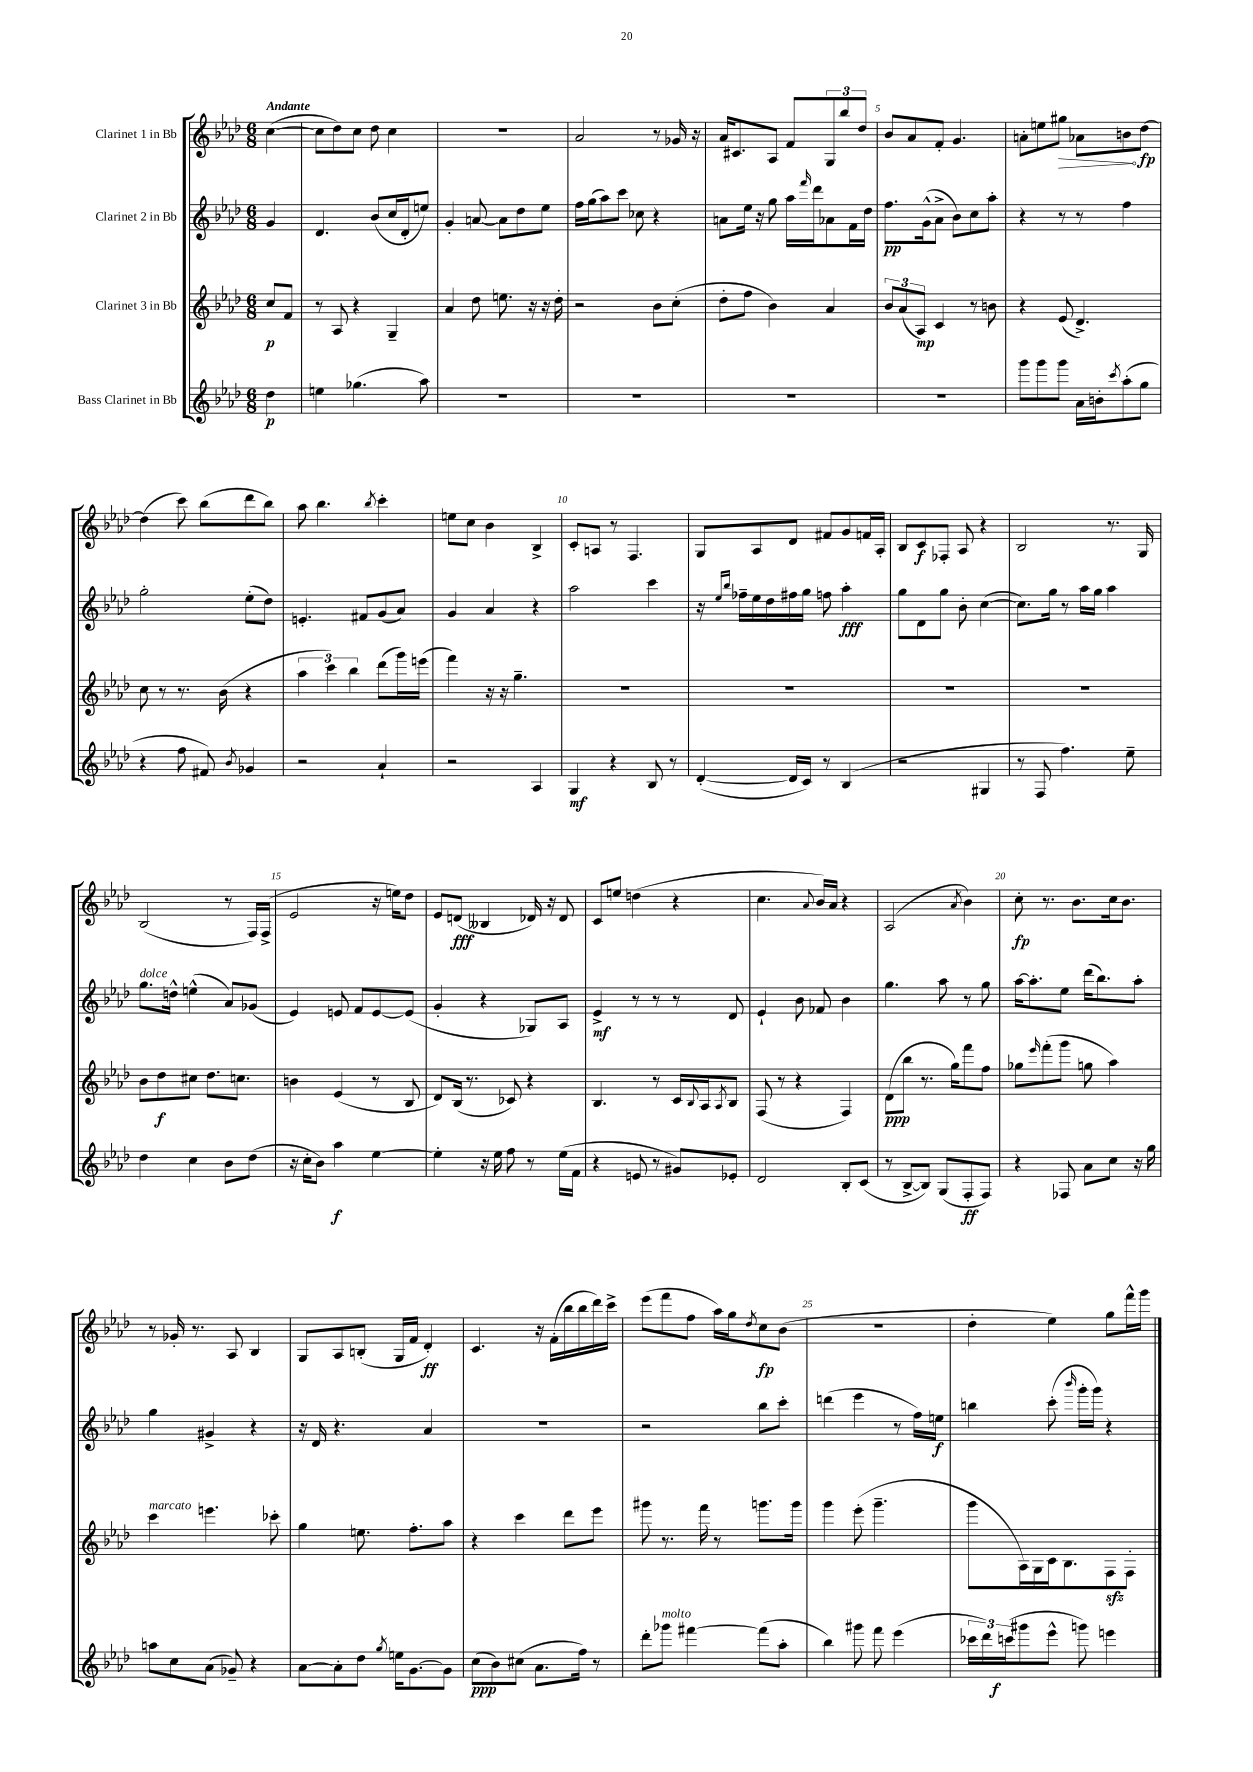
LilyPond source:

<<
\new StaffGroup <<
\new Staff = "s0" \with { instrumentName = "Clarinet 1 in Bb" } {
    \clef treble \key aes \major \numericTimeSignature \time 6/8 \partial 4 \tempo "Andante"
    c''4~( |
    c''8 des''8) c''8 des''8 c''4 |
    R2. |
    aes'2 r8 ges'16 r16 |
    aes'16 cis'8. aes8 f'8 \tuplet 3/2 { g8 bes''8 des''8 } |
    bes'8 aes'8 f'8-. g'4. |
    a'8-. e''8 \once \override Hairpin.circled-tip = ##t gis''8\> aes'8 b'8\! des''8~\fp |
    des''4( c'''8) bes''8( des'''8 bes''8) |
    aes''8 bes''4. \acciaccatura { bes''8 } c'''4-. |
    e''8 c''8 bes'4 bes4-> |
    c'8-. a8 r8 f4. |
    g8 aes8 des'8 fis'8 g'8 f'16 aes16-. |
    bes8 c'8\f fes8-. aes8 r4 |
    bes2 r8. g16 |
    bes2( r8 f16) f16->( |
    ees'2 r16 e''16) des''8 |
    ees'8 d'8\fff( beses4 des'16) r16 des'8 |
    c'8 e''8 d''4( r4 |
    c''4. \appoggiatura { aes'8 } bes'16) aes'16 r4 |
    aes2( \acciaccatura { aes'8 } bes'4) |
    c''8-.\fp r8. bes'8. c''16 bes'8. |
    r8 ges'16-. r8. aes8 bes4 |
    g8 aes8 b8-.( g16 f'16 des'4-.\ff) |
    c'4. r16 f'16-.( bes''16 bes''16 des'''16) c'''16-> |
    ees'''8( f'''8 f''8 aes''16) g''16 \acciaccatura { des''8 } c''8\fp bes'8( |
    R2. |
    des''4-. ees''4) g''8 f'''16-^ g'''16 \bar "|." |
}
\new Staff = "s1" \with { instrumentName = "Clarinet 2 in Bb" } {
    \clef treble \key aes \major \numericTimeSignature \time 6/8 \partial 4
    g'4 |
    des'4. bes'8( c''16 des'16-. e''8) |
    g'4-. a'8~ a'8 des''8 ees''8 |
    f''16 g''16( aes''8) c'''8 ces''8 r4 |
    a'8 ees''16 r16 g''8 aes''16 \grace { f'''16 } des'''16 aes'8 f'16 des''16 |
    f''8.\pp g'16-^( aes'8-> bes'8) c''8 aes''8-. |
    r4 r8 r8 f''4 |
    g''2-. ees''8-.( des''8) |
    e'4.-. fis'8 g'8( aes'8) |
    g'4 aes'4 r4 |
    aes''2 c'''4 |
    r16 \grace { ees''16 bes''16 } fes''16-- ees''16 des''16 fis''16 g''16 f''8 aes''4-.\fff |
    g''8 des'8 g''8 bes'8-. c''4~( |
    c''8.) g''16 r8 aes''16 g''16 aes''4 |
    g''8.^\markup { \italic "dolce" } d''16-^ e''4-^( aes'8) ges'8( |
    ees'4) e'8 f'8 e'8~ e'8( |
    g'4-. r4 ges8) aes8 |
    ees'4->\mf r8 r8 r8 des'8 |
    ees'4-! bes'8 fes'8 bes'4 |
    g''4. aes''8 r8 g''8 |
    aes''16~ aes''8.-. ees''8 des'''16( bes''8.) aes''8-. |
    g''4 gis'4-> r4 |
    r16 des'16 r4. aes'4 |
    R2. |
    r2 bes''8 c'''8-. |
    d'''4( ees'''4 r8 f''16) e''16\f |
    b''4 c'''8-.( \grace { bes'''16 } g'''16-. g'''16) r4 \bar "|." |
}
\new Staff = "s2" \with { instrumentName = "Clarinet 3 in Bb" } {
    \clef treble \key aes \major \numericTimeSignature \time 6/8 \partial 4
    c''8\p f'8 |
    r8 aes8 r4 g4-- |
    aes'4 des''8 e''8. r16 r16 des''16-. |
    r2 bes'8 c''8-.( |
    des''8-. f''8 bes'4) aes'4 |
    \tuplet 3/2 { bes'8 aes'8( aes8\mp) } c'4 r8 b'8 |
    r4 ees'8( des'4.->) |
    c''8 r8 r8. bes'16( r4 |
    \tuplet 3/2 { aes''4 c'''4) bes''4 } des'''8( g'''16) e'''16( |
    f'''4) r16 r16 g''4.-- |
    R2. |
    R2. |
    R2. |
    R2. |
    bes'8 des''8\f cis''8 des''8. c''8. |
    b'4 ees'4( r8 bes8 |
    des'8) bes16( r8. ces'8) r4 |
    bes4. r8 c'16 \appoggiatura { bes8 } aes16 \acciaccatura { aes8 } bes8 |
    f8( r8 r4 f4) |
    des'8\ppp( bes''8 r8. g''16) f'''8 f''8 |
    ges''8 \grace { ees'''16 } f'''8-.( g'''8 g''8 aes''4) |
    c'''4^\markup { \italic "marcato" } e'''4. ces'''8-. |
    g''4 e''8. f''8.-. aes''8 |
    r4 c'''4 des'''8 ees'''8 |
    gis'''8 r8. f'''16 r8 g'''8. g'''16 |
    g'''4 ees'''8-.( g'''4.-- |
    g'''8 aes16) g16 c'16 bes8. f8\sfz f8-. \bar "|." |
}
\new Staff = "s3" \with { instrumentName = "Bass Clarinet in Bb" } {
    \clef treble \key aes \major \numericTimeSignature \time 6/8 \partial 4
    des''4\p |
    e''4 ges''4.( aes''8) |
    R2. |
    R2. |
    R2. |
    R2. |
    g'''8 g'''8 g'''8 aes'16 b'16-. \acciaccatura { c'''8 } aes''8-.( g''8 |
    r4 f''8 fis'8) \acciaccatura { bes'8 } ges'4 |
    r2 aes'4-! |
    r2 aes4 |
    g4\mf r4 bes8 r8 |
    des'4~-.( des'16 c'16) r8 bes4( |
    r2 gis4 |
    r8 f8 f''4.) ees''8-- |
    des''4 c''4 bes'8 des''8( |
    r16 c''16-. bes'8) aes''4\f ees''4~ |
    ees''4-. r16 ees''16 f''8 r8 ees''16( f'16 |
    r4 e'8 r8 gis'8) ees'8-. |
    des'2 bes8-. c'8( |
    r8 bes8~-> bes8) g8( f8-.\ff f8) |
    r4 fes8 aes'8 c''8 r16 g''16 |
    a''8 c''8 aes'8( ges'8--) r4 |
    aes'8~ aes'8-. des''8 \acciaccatura { g''8 } e''16 g'8.~ g'8 |
    c''8\ppp( bes'8) cis''8( aes'8. f''16) r8 |
    des'''8-. ges'''8^\markup { \italic "molto" } fis'''4~ fis'''8( aes''8-. |
    bes''4) gis'''8 f'''8 ees'''4( |
    \tuplet 3/2 { ces'''16 des'''16) c'''16\f( } gis'''8 ees'''8-^ g'''8) e'''4 \bar "|." |
}
>>
>>
\layout { \context { \Score \override BarNumber.break-visibility = ##(#f #t #t) barNumberVisibility = #(every-nth-bar-number-visible 5) } }
